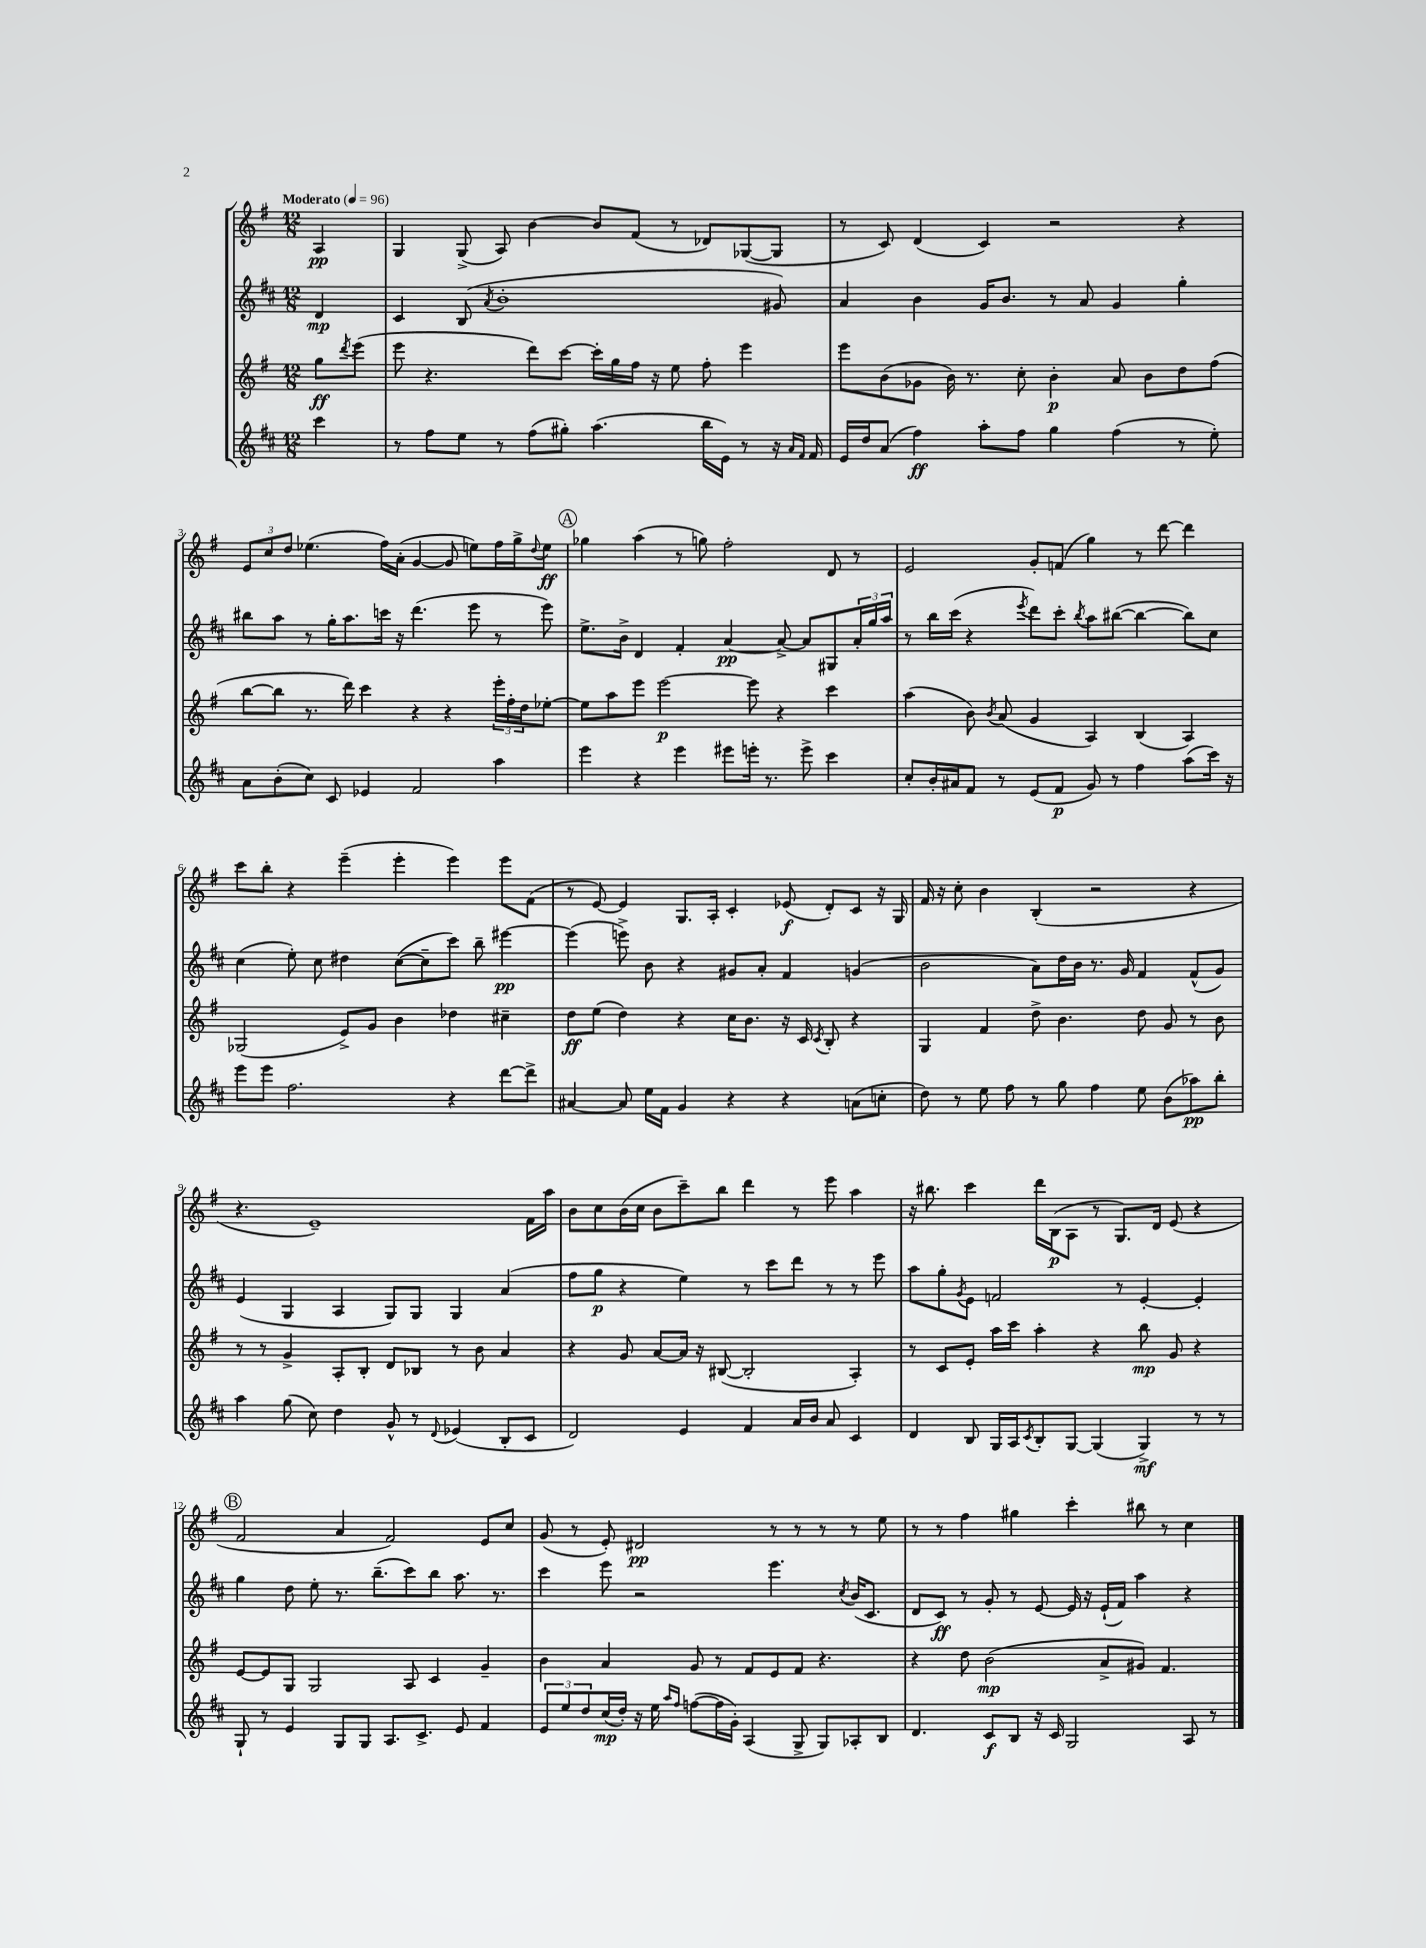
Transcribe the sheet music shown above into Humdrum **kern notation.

**kern	**kern	**kern	**kern
*staff4	*staff3	*staff2	*staff1
*clefG2	*clefG2	*clefG2	*clefG2
*k[f#c#]	*k[f#]	*k[f#c#]	*k[f#]
*M12/8	*M12/8	*M12/8	*M12/8
*MM96	*MM96	*MM96	*MM96
4ccc#	8gg	4d	4A
.	8qddd	.	.
.	(8eee	.	.
=	=	=	=
8r	8eee	4c#	4G
8ff#	4.r	.	.
8ee	.	(8B	(8G^
.	.	8qa	.
8r	.	1b'	8A)
(8ff#	8ddd)	.	[4b
8gg#')	[8ccc	.	.
(4.aa	16ccc']	.	8b]
.	16gg	.	.
.	16ff#	.	(8f#
.	16r	.	.
.	8ee	.	8r
16bb	8ff#'	.	8d-)
16e)	.	.	.
8r	4eee	.	([8G-
16r	.	8g#)	8G-]
16qqa	.	.	.
16qqf#	.	.	.
16f#	.	.	.
=	=	=	=
16e	8eee	4a	8r
16dd	.	.	.
(8a	(8b	.	8c)
4ff#)	8g-	4b	(4d
.	16b)	.	.
.	8.r	.	.
8aa'	.	16g	4c)
.	.	8.b	.
8ff#	8cc'	.	.
4gg	4b'	8r	2r
.	.	8a	.
(4ff#	8a	4g	.
.	8b	.	.
8r	8dd	4gg'	4r
8ee')	(8ff#	.	.
=	=	=	=
8a	[8bb	8bb#	12e
.	.	.	12cc
(8b'	8bb]	8aa	.
.	.	.	12dd
8cc#)	8.r	8r	(4.ee-
8c#	.	16gg'	.
.	16ddd)	8.aa	.
4e-	4ccc	.	.
.	.	16ccc	16ff#)
.	.	16r	(16a'
2f#	4r	(4.ddd	[4g
.	4r	.	8g]
.	.	8eee	8ee)
4aa	24eee'	8r	16ff#
.	24ff#'	.	.
.	.	.	16gg^
.	24dd	.	.
.	.	.	8qqdd
.	[8ee-'	8eee)	8ee
=	=	=	=
4eee	8ee-]	8.ee^	4gg-
.	8aa	.	.
.	.	16b^	.
4r	8eee	4d	(4aa
.	[2eee	.	.
4eee	.	4f#'	8r
.	.	.	8gg)
8eee#	.	[4a	2ff#'
16eee'	8eee]	.	.
8.r	.	.	.
.	4r	8a^_	.
8eee^	.	8a]	.
4ccc#	4ccc	8G#	8d
.	.	24a'	8r
.	.	24gg	.
.	.	24aa	.
=	=	=	=
8cc#'	(4aa	8r	2e
16b'	.	16bb	.
16a#	.	(16ccc#	.
8f#	8b)	4r	.
.	8qb	.	.
8r	(8a	.	.
.	.	8qeee	.
(8e	4g	8ddd)	8g'
8f#	.	8ccc#'	(8f
.	.	8qbb	.
8g)	4A)	8aa	4gg)
8r	.	([8bb#	.
4ff#	(4B	4bb#_	8r
.	.	.	[8ddd
(8aa	4A)	8bb#])	4ddd]
16ccc#)	.	8cc#	.
16r	.	.	.
=	=	=	=
8eee	(2G-	(4cc#	8ccc
8eee	.	.	8bb'
2.ff#	.	8ee')	4r
.	.	8cc#	.
.	8e^)	4dd#	(4eee~
.	8g	.	.
.	4b	([8cc#	4eee'
.	.	8cc#~]	.
4r	4dd-	8ccc#)	4eee)
.	.	8bb~	.
[8ddd	4cc#~	[4eee#	8eee
8ddd^]	.	.	(8f#
=	=	=	=
[4a#	8dd	(4eee#]	8r
.	(8ee	.	[8e)
8a#]	4dd)	8eee^)	4e]
16ee	.	8b	.
16f#	.	.	.
4g	4r	4r	8.G
.	.	.	16A'
4r	16cc	8g#	4c'
.	8.b	.	.
.	.	8a'	.
4r	16r	4f#	(8e-
.	16c	.	.
.	8qc	.	.
.	8B'	.	8d')
(8a	4r	(4g	8c
8cc'	.	.	16r
.	.	.	16G
=	=	=	=
8dd)	4G	2b	16f#
.	.	.	16r
8r	.	.	8cc'
8ee	4f#	.	4b
8ff#	.	.	.
8r	8dd^	8a)	(4B'
8gg	4.b	16dd	.
.	.	16b	.
4ff#	.	8.r	2r
.	.	16g	.
8ee	8dd	4f#	.
(8b	8g	.	.
8aa-)	8r	(8f#^^	4r
8bb'	8b	8g)	.
=	=	=	=
4aa	8r	(4e	4.r
.	8r	.	.
(8gg	4g^	4G	.
8cc#)	.	.	1e~)
4dd	8A'	4A	.
.	8B'	.	.
8g^^	8d	8G)	.
8r	8B-	8G	.
8qqd	.	.	.
(4e-	8r	4G	.
.	8b	.	.
8B'	4a	(4a	.
8c#	.	.	16f#
.	.	.	16aa
=	=	=	=
2d)	4r	8ff#	8b
.	.	8gg	8cc
.	8g	4r	(16b
.	.	.	16cc
.	[8a	.	8b
4e	16a]	4ee)	8ccc~)
.	16r	.	.
.	([8B#	.	8bb
4f#	2B#']	8r	4ddd
.	.	8ccc#	.
16a	.	8ddd	8r
16b	.	.	.
8a	.	8r	8eee
4c#	4A')	8r	4aa
.	.	8eee	.
=	=	=	=
4d	8r	8aa	16r
.	.	.	8.bb#
.	8c	8gg'	.
.	.	8qg	.
8B	8e'	8e	4ccc
16G	16aa	2f	.
16A	16ccc	.	.
8qc#	.	.	.
8B'	4aa'	.	16ddd
.	.	.	(16B
[8G	.	.	8A
(4G]	4r	.	8r
.	.	8r	8.G)
4G^)	8bb	[4e'	.
.	.	.	16d
.	8g	.	(8e
8r	4r	4e']	4r
8r	.	.	.
=	=	=	=
8G`	[8e	4gg	2f#
8r	8e]	.	.
4e	8G	8dd	.
.	2G	8ee'	.
8G	.	8.r	4a
8G	.	.	.
.	.	(8.bb~	.
8.A	.	.	2f#)
.	8A	8ccc#)	.
8.c#^	.	.	.
.	4c	8bb	.
8e	.	8.aa	.
4f#	4g~	.	8e
.	.	8.r	.
.	.	.	8cc
=	=	=	=
12e	4b	4ccc#	(8g
12ee	.	.	.
.	.	.	8r
12dd	.	.	.
(16cc#	4a	8eee	8e')
16dd')	.	.	.
16r	.	2r	2d#
16ee	.	.	.
16qqaa	.	.	.
16qqff#	.	.	.
([8ff	8g	.	.
16ff]	8r	.	.
16g')	.	.	.
(4A	8f#	.	.
.	8e	4.eee	8r
8G^	8f#	.	8r
8G)	4.r	.	8r
.	.	8qcc#	.
8A-'	.	(16b	8r
.	.	8.c#	.
8B	.	.	8ee
=	=	=	=
4.d	4r	8d	8r
.	.	8c#)	8r
.	8dd	8r	4ff#
8c#	(2b	8g'	.
8B	.	8r	4gg#
16r	.	[8e	.
16c#	.	.	.
2G	.	16e]	4ccc'
.	.	16r	.
.	8a^	(16e`	.
.	.	16f#)	.
.	8g#)	4aa	8bb#
.	4.f#	.	8r
8A	.	4r	4cc
8r	.	.	.
==	==	==	==
*-	*-	*-	*-
